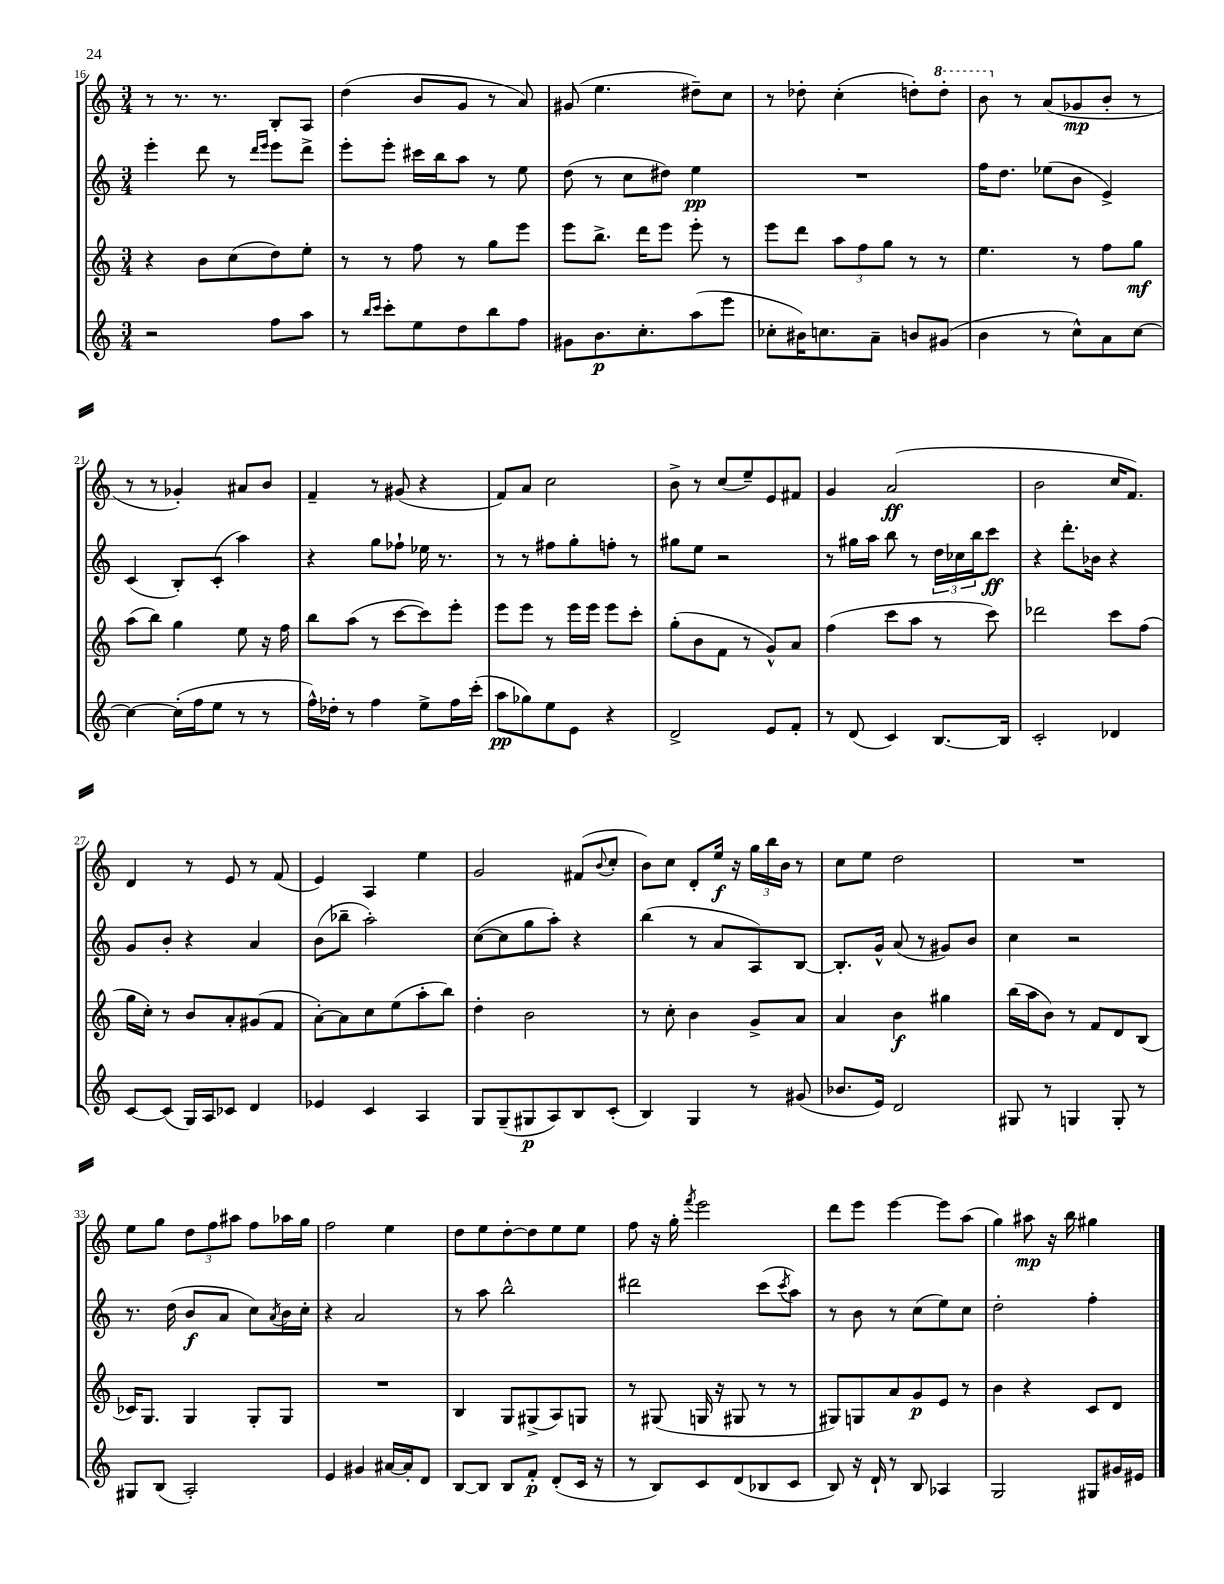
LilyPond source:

<<
\new StaffGroup <<
\new Staff = "s0" {
    \clef treble \key c \major \numericTimeSignature \time 3/4
    r8 r8. r8. b8-. a8 |
    d''4( b'8 g'8 r8 a'8) |
    gis'8( e''4. dis''8--) c''8 |
    r8 des''8-. c''4-.( d''8-.) \ottava #1 d'''8-. |
    b''8 \ottava #0 r8 a'8( ges'8\mp b'8-. r8 |
    r8 r8 ges'4-.) ais'8 b'8 |
    f'4-- r8 gis'8( r4 |
    f'8) a'8 c''2 |
    b'8-> r8 c''8( e''8--) e'8 fis'8 |
    g'4 a'2\ff( |
    b'2 c''16 f'8.) |
    d'4 r8 e'8 r8 f'8( |
    e'4) a4 e''4 |
    g'2 fis'8( \appoggiatura { b'8 } c''8-. |
    b'8) c''8 d'8-. e''16\f r16 \tuplet 3/2 { g''16 b''16 b'16 } r8 |
    c''8 e''8 d''2 |
    R2. |
    e''8 g''8 \tuplet 3/2 { d''8 f''8 ais''8 } f''8 aes''16 g''16 |
    f''2 e''4 |
    d''8 e''8 d''8~-. d''8 e''8 e''8 |
    f''8 r16 g''16-. \acciaccatura { f'''8 } e'''2 |
    d'''8 e'''8 e'''4~ e'''8 a''8( |
    g''4) ais''8\mp r16 b''16 gis''4 \bar "|." |
}
\new Staff = "s1" {
    \clef treble \key c \major \numericTimeSignature \time 3/4
    e'''4-. d'''8 r8 \grace { d'''16 e'''16 } e'''8 d'''8-> |
    e'''8-. e'''8-. cis'''16 b''16 a''8 r8 e''8 |
    d''8( r8 c''8 dis''8) e''4\pp |
    R2. |
    f''16 d''8. ees''8( b'8 e'4->) |
    c'4( b8-.) c'8-.( a''4) |
    r4 g''8 fes''8-! ees''16 r8. |
    r8 r8 fis''8 g''8-. f''8-. r8 |
    gis''8 e''8 r2 |
    r8 gis''16 a''16 b''8 r8 \tuplet 3/2 { d''16 ces''16 b''16 } c'''8\ff |
    r4 d'''8.-. bes'16 r4 |
    g'8 b'8-. r4 a'4 |
    b'8( bes''8-- a''2-.) |
    c''8~( c''8 g''8 a''8-.) r4 |
    b''4( r8 a'8 a8) b8~ |
    b8.-. g'16-^ a'8( r8 gis'8) b'8 |
    c''4 r2 |
    r8. d''16( b'8\f a'8 c''8) \acciaccatura { a'8 } b'16 c''16-. |
    r4 a'2 |
    r8 a''8 b''2-^ |
    dis'''2 c'''8( \acciaccatura { c'''8 } a''8) |
    r8 b'8 r8 c''8( e''8) c''8 |
    d''2-. f''4-. \bar "|." |
}
\new Staff = "s2" {
    \clef treble \key c \major \numericTimeSignature \time 3/4
    r4 b'8 c''8( d''8) e''8-. |
    r8 r8 f''8 r8 g''8 e'''8 |
    e'''8 b''8.-> d'''16 e'''8 e'''8-. r8 |
    e'''8 d'''8 \tuplet 3/2 { a''8 f''8 g''8 } r8 r8 |
    e''4. r8 f''8 g''8\mf |
    a''8( b''8) g''4 e''8 r16 f''16 |
    b''8 a''8( r8 c'''8~ c'''8) e'''8-. |
    e'''8 e'''8 r8 e'''16 e'''16 e'''8 c'''8-. |
    g''8-.( b'8 f'8 r8 g'8-^) a'8 |
    f''4( c'''8 a''8 r8 c'''8) |
    des'''2 c'''8 f''8( |
    g''16 c''16-.) r8 b'8 a'8-. gis'8( f'8 |
    a'8~-.) a'8 c''8 e''8( a''8-. b''8) |
    d''4-. b'2 |
    r8 c''8-. b'4 g'8-> a'8 |
    a'4 b'4\f gis''4 |
    b''16( a''16 b'8) r8 f'8 d'8 b8( |
    ces'16) g8. g4 g8-. g8 |
    R2. |
    b4 g8 gis8->( a8) g8 |
    r8 gis8( g16 r16 gis8 r8 r8 |
    gis8) g8 a'8 g'8\p e'8 r8 |
    b'4 r4 c'8 d'8 \bar "|." |
}
\new Staff = "s3" {
    \clef treble \key c \major \numericTimeSignature \time 3/4
    r2 f''8 a''8 |
    r8 \grace { b''16 c'''16 } c'''8-. e''8 d''8 b''8 f''8 |
    gis'8 b'8.\p c''8.-. a''8( e'''8 |
    ces''8-. bis'16) c''8. a'8-- b'8 gis'8( |
    b'4 r8 c''8-^) a'8 c''8~ |
    c''4~ c''16-.( f''16 e''8 r8 r8 |
    f''16-^) des''16-. r8 f''4 e''8-> f''16 c'''16-.( |
    a''8\pp ges''8) e''8 e'8 r4 |
    d'2-> e'8 f'8-. |
    r8 d'8( c'4) b8.~ b16 |
    c'2-. des'4 |
    c'8~ c'8( g16) a16 ces'8 d'4 |
    ees'4 c'4 a4 |
    g8 g8--( gis8\p a8) b8 c'8-.( |
    b4) g4 r8 gis'8( |
    bes'8. e'16) d'2 |
    gis8 r8 g4 g8-. r8 |
    gis8 b8( a2-.) |
    e'4 gis'4 ais'16~ ais'16-. d'8 |
    b8~ b8 b8 f'8-.\p d'8-.( c'16 r16 |
    r8 b8) c'8 d'8( bes8 c'8 |
    b8) r16 d'16-! r8 b8 aes4 |
    g2 gis8 gis'16 eis'16 \bar "|." |
}
>>
>>
\layout { \context { \Score currentBarNumber = #16 } }
